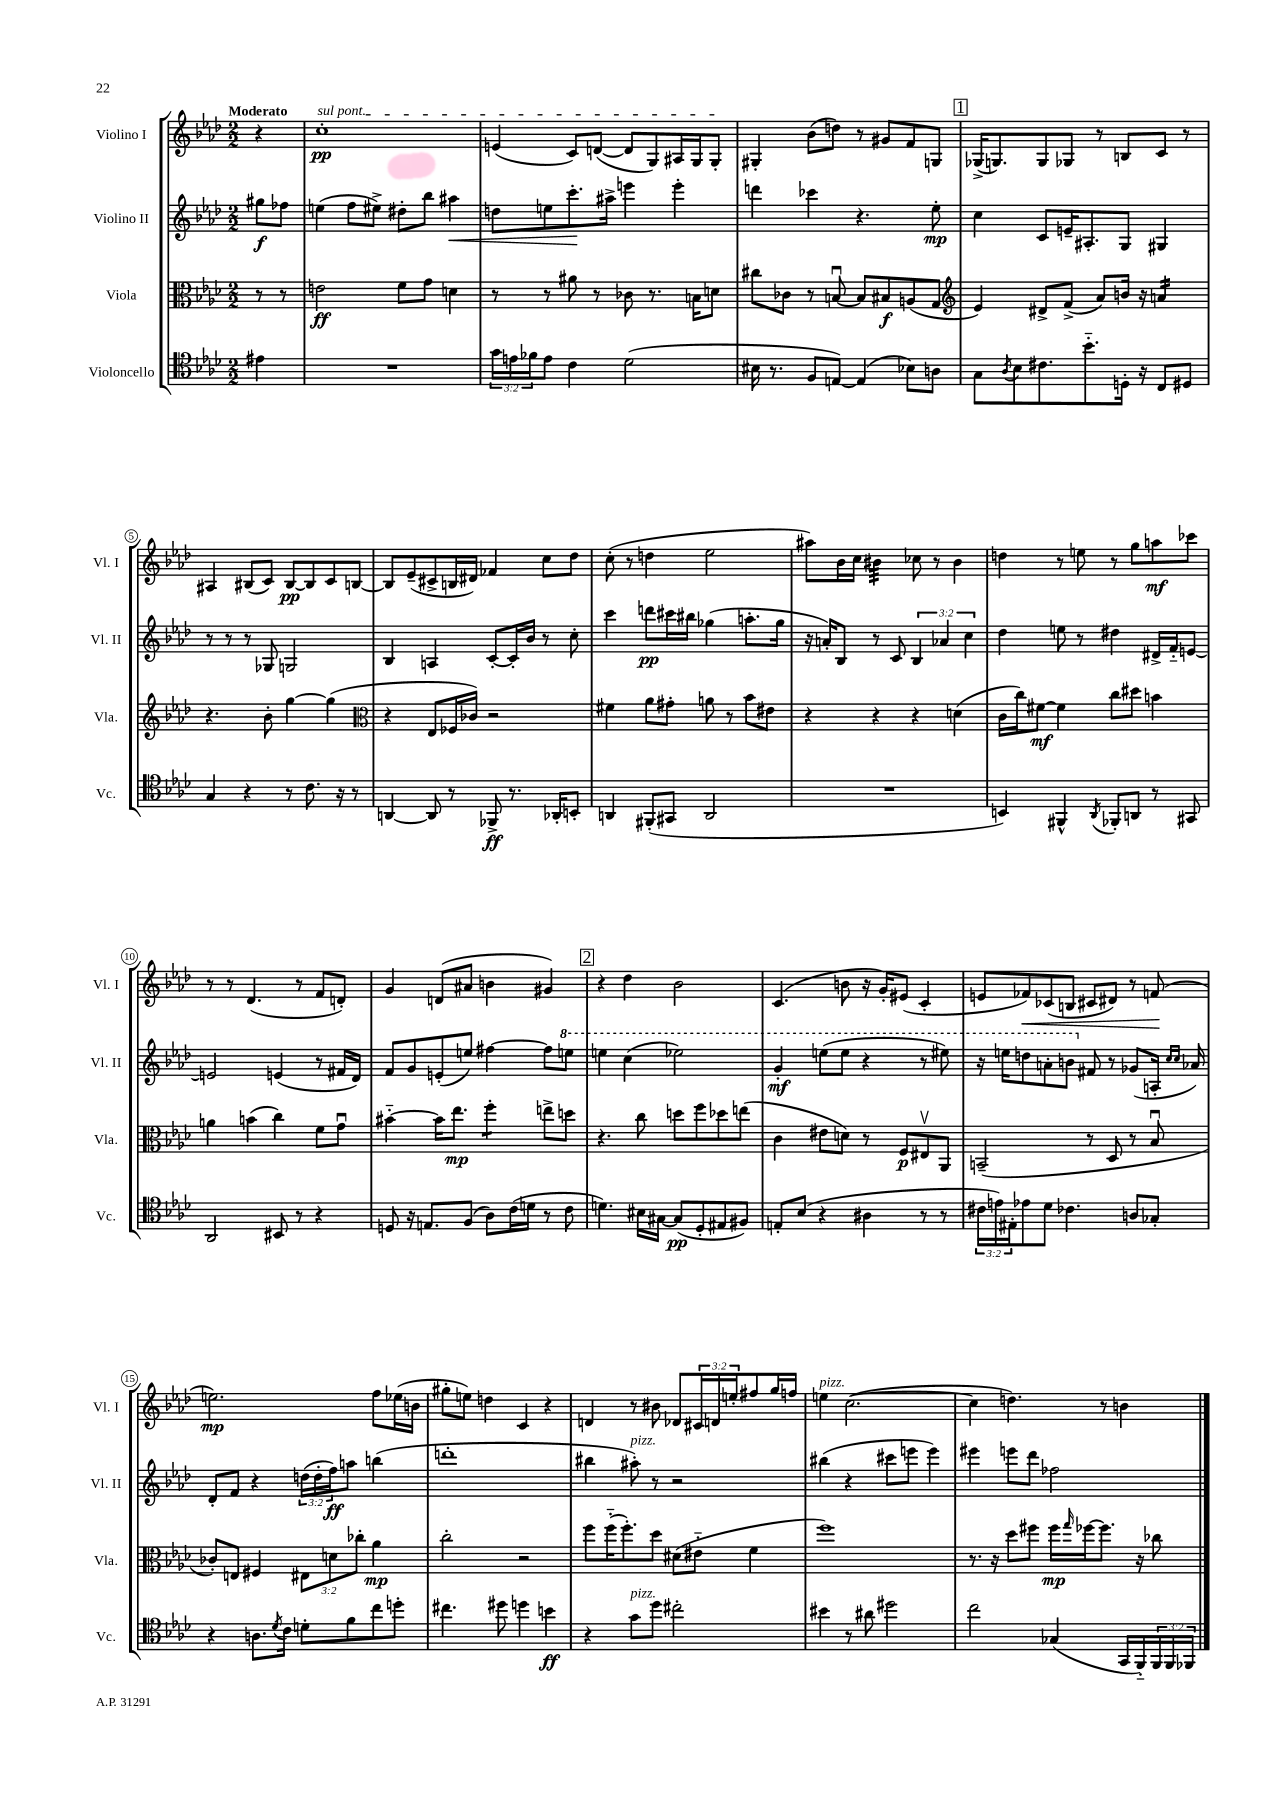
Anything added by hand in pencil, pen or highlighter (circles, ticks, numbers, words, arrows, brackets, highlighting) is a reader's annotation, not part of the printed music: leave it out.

**kern	**kern	**kern	**kern
*staff4	*staff3	*staff2	*staff1
*clefC4	*clefC3	*clefG2	*clefG2
*k[b-e-a-d-]	*k[b-e-a-d-]	*k[b-e-a-d-]	*k[b-e-a-d-]
*M2/2	*M2/2	*M2/2	*M2/2
4e#	8r	8gg#	4r
.	8r	8ff-	.
=	=	=	=
1r	2e	(4ee	1cc'
.	.	8ff	.
.	.	8ee#^)	.
.	8f	8dd#'	.
.	8g	8bb-	.
.	4d	4aa#	.
=	=	=	=
24g	8r	8dd	(4e
24e	.	.	.
24f-	.	.	.
8e	8r	8ee	.
4c	8a#	8.ccc'	8c)
.	8r	.	([8d
.	.	16aa#^	.
(2d-	8c-	4eee	8d]
.	8.r	.	8G)
.	.	4eee'	16A#
.	16B	.	16G
.	8d	.	8G'
=	=	=	=
16B#	8cc#	4ddd	4G#'
8.r	.	.	.
.	8c-	.	.
8F	8r	4ccc-	(8b-
[8E)	[8Bu	.	8dd)
(4E]	8B]	4.r	8r
.	8B#	.	8g#
8B-)	(8A	.	8f
8A	8G	8ee-'	8G
=	=	=	=
*	*clefG2	*	*
8G	4e-)	4cc	(16G-^
.	.	.	8.G)
8qA-	.	.	.
8B-	.	.	.
8.c#	8d#^	8c	8G
.	(8f^	16e~	8G-
8.b-'~	.	8.A#'	.
.	8a-)	.	8r
16D'	16b	8G	8B
16r	16r	.	.
8C	4a	4G#	8c
8D#	.	.	8r
=	=	=	=
4G	4.r	8r	4A#
.	.	8r	.
4r	.	8r	(8B#
.	8b-'	8G-	8c)
8r	[4gg	2G	[8B#
8.c	.	.	8B#]
.	(4gg]	.	8c
16r	.	.	.
8r	.	.	[8B
=	=	=	=
*	*clefC3	*	*
[4AA	4r	4B-	8B]
.	.	.	(8e-~
8AA]	8E-	4A	8c#^
8r	16F-	.	16B
.	16c-)	.	16d#)
8FF-^	2r	[8c'	4f-
8.r	.	16c']	.
.	.	16b-	.
.	.	8r	8cc
16AA-'	.	.	.
8BB'	.	8cc'	8dd-
=	=	=	=
4AA	4f#	4ccc	(8cc'
.	.	.	8r
(8FF#'	8a-	8ddd	4dd
8GG#	8g#'	16ccc#	.
.	.	16bb#	.
2AA	8a	(4gg-	2ee-
.	8r	.	.
.	8b-	8.aa'	.
.	8e#	.	.
.	.	16gg-	.
=	=	=	=
1r	4r	16r	8aa#)
.	.	16a')	.
.	.	8B-	16b-
.	.	.	16cc
.	4r	8r	4b#
.	.	8c	.
.	4r	6B-	8cc-
.	.	.	8r
.	.	6a-	.
.	(4d	.	4b#
.	.	6cc	.
=	=	=	=
4BB)	16c	4dd-	4dd
.	16cc)	.	.
.	[8f#	.	.
4FF#^^	4f#]	8ee	8r
.	.	8r	8ee
8qAA-	.	.	.
8FF-'	8cc	4dd#	8r
8AA	8dd#	.	8gg
8r	4b	16d#^	8aa
.	.	16f'~	.
8GG#	.	[8e	8ccc-
=	=	=	=
2AA-	4a	2e]	8r
.	.	.	8r
.	(4b	.	(4.d-
8BB#	4cc)	(4e	.
8r	.	.	8r
4r	8f	8r	8f
.	8gu	16f#	8d')
.	.	16d-)	.
=	=	=	=
8D	[4b#'~	8f	4g
16r	.	8g	.
8.E	.	.	.
.	16b#]	(8e'	(8d
.	8.ee-	.	.
(8F	.	8ee)	8a#
8A-)	4ff'	[4ff#	4b
(16c	.	.	.
16d	.	.	.
8r	8ee^	8ff#]	4g#)
8c	8dd	8eee	.
=	=	=	=
4.d)	4.r	4eee	4r
.	.	(4ccc	4dd-
16B#	8cc	.	.
[16G#	.	.	.
(8G#]	8dd	2eee-)	2b-
8D-'	8ff	.	.
8E#	8dd-	.	.
8F#)	(8ee	.	.
=	=	=	=
8E'	4c	4gg'	(4.c
(8B-	.	.	.
4r	8e#	(8eee	.
.	8d)	8eee	8b
4A#	8r	4r	16r
.	.	.	16g')
.	8F	.	(8e#
8r	8E#v	8r	4c'
8r	8AA-	8eee#)	.
=	=	=	=
24c#	(2BB~	16r	8e
24e)	.	.	.
.	.	16eee	.
24E#'	.	.	.
8e-	.	8ddd	8f-)
8d-	.	8aa'	(8c-
4.c-	.	8bb	8B
.	8r	8f#	8c#
.	8D-	8r	8d#)
8A	8r	(8g-	8r
8G-'	8B-u	16A'	(8f
.	.	16qqcc	.
.	.	16qqcc	.
.	.	16a-)	.
=	=	=	=
4r	8c-')	8d-'	2.ee)
.	8E	8f	.
8.A	4F#	4r	.
8qd-	.	.	.
16c	.	.	.
8d'	12E#	(24dd	.
.	.	24dd'	.
.	12d	24ff)	.
8f	.	8aa	.
.	12cc-'	.	.
8cc	4a-	(4bb	8ff
8dd'	.	.	(16ee-
.	.	.	16b
=	=	=	=
4.cc#	2cc'	1ddd'	8gg#'
.	.	.	8ee)
.	.	.	4dd
8dd#	.	.	.
4dd	2r	.	4c
4b	.	.	4r
=	=	=	=
4r	8ff	4bb#	4d
.	(16ff'~	.	.
.	8.ff')	.	.
8g	.	8aa#')	8r
8dd-	8dd-	8r	8b#
2cc#'	(8d#	2r	8d-
.	8e#'~	.	24c#
.	.	.	24d
.	.	.	24ee'
.	4f	.	8ff#
.	.	.	16gg
.	.	.	16ff
=	=	=	=
4b#	1ff)	(4bb#	4ee
8r	.	4r	([2.cc
8a#	.	.	.
2dd#	.	8ccc#	.
.	.	8eee	.
.	.	4eee)	.
=	=	=	=
2cc	8.r	4eee#	4cc]
.	16r	.	.
.	8dd-	8eee	4.dd)
.	8ff#	8ddd-	.
(4G-	16ff#	2ff-	.
.	16qqgg	.	.
.	[16ff-	.	.
.	8.ff-]	.	8r
16GG	.	.	4b
16FF'~)	16r	.	.
24FF	8cc-	.	.
24FF	.	.	.
24FF-	.	.	.
==	==	==	==
*-	*-	*-	*-
